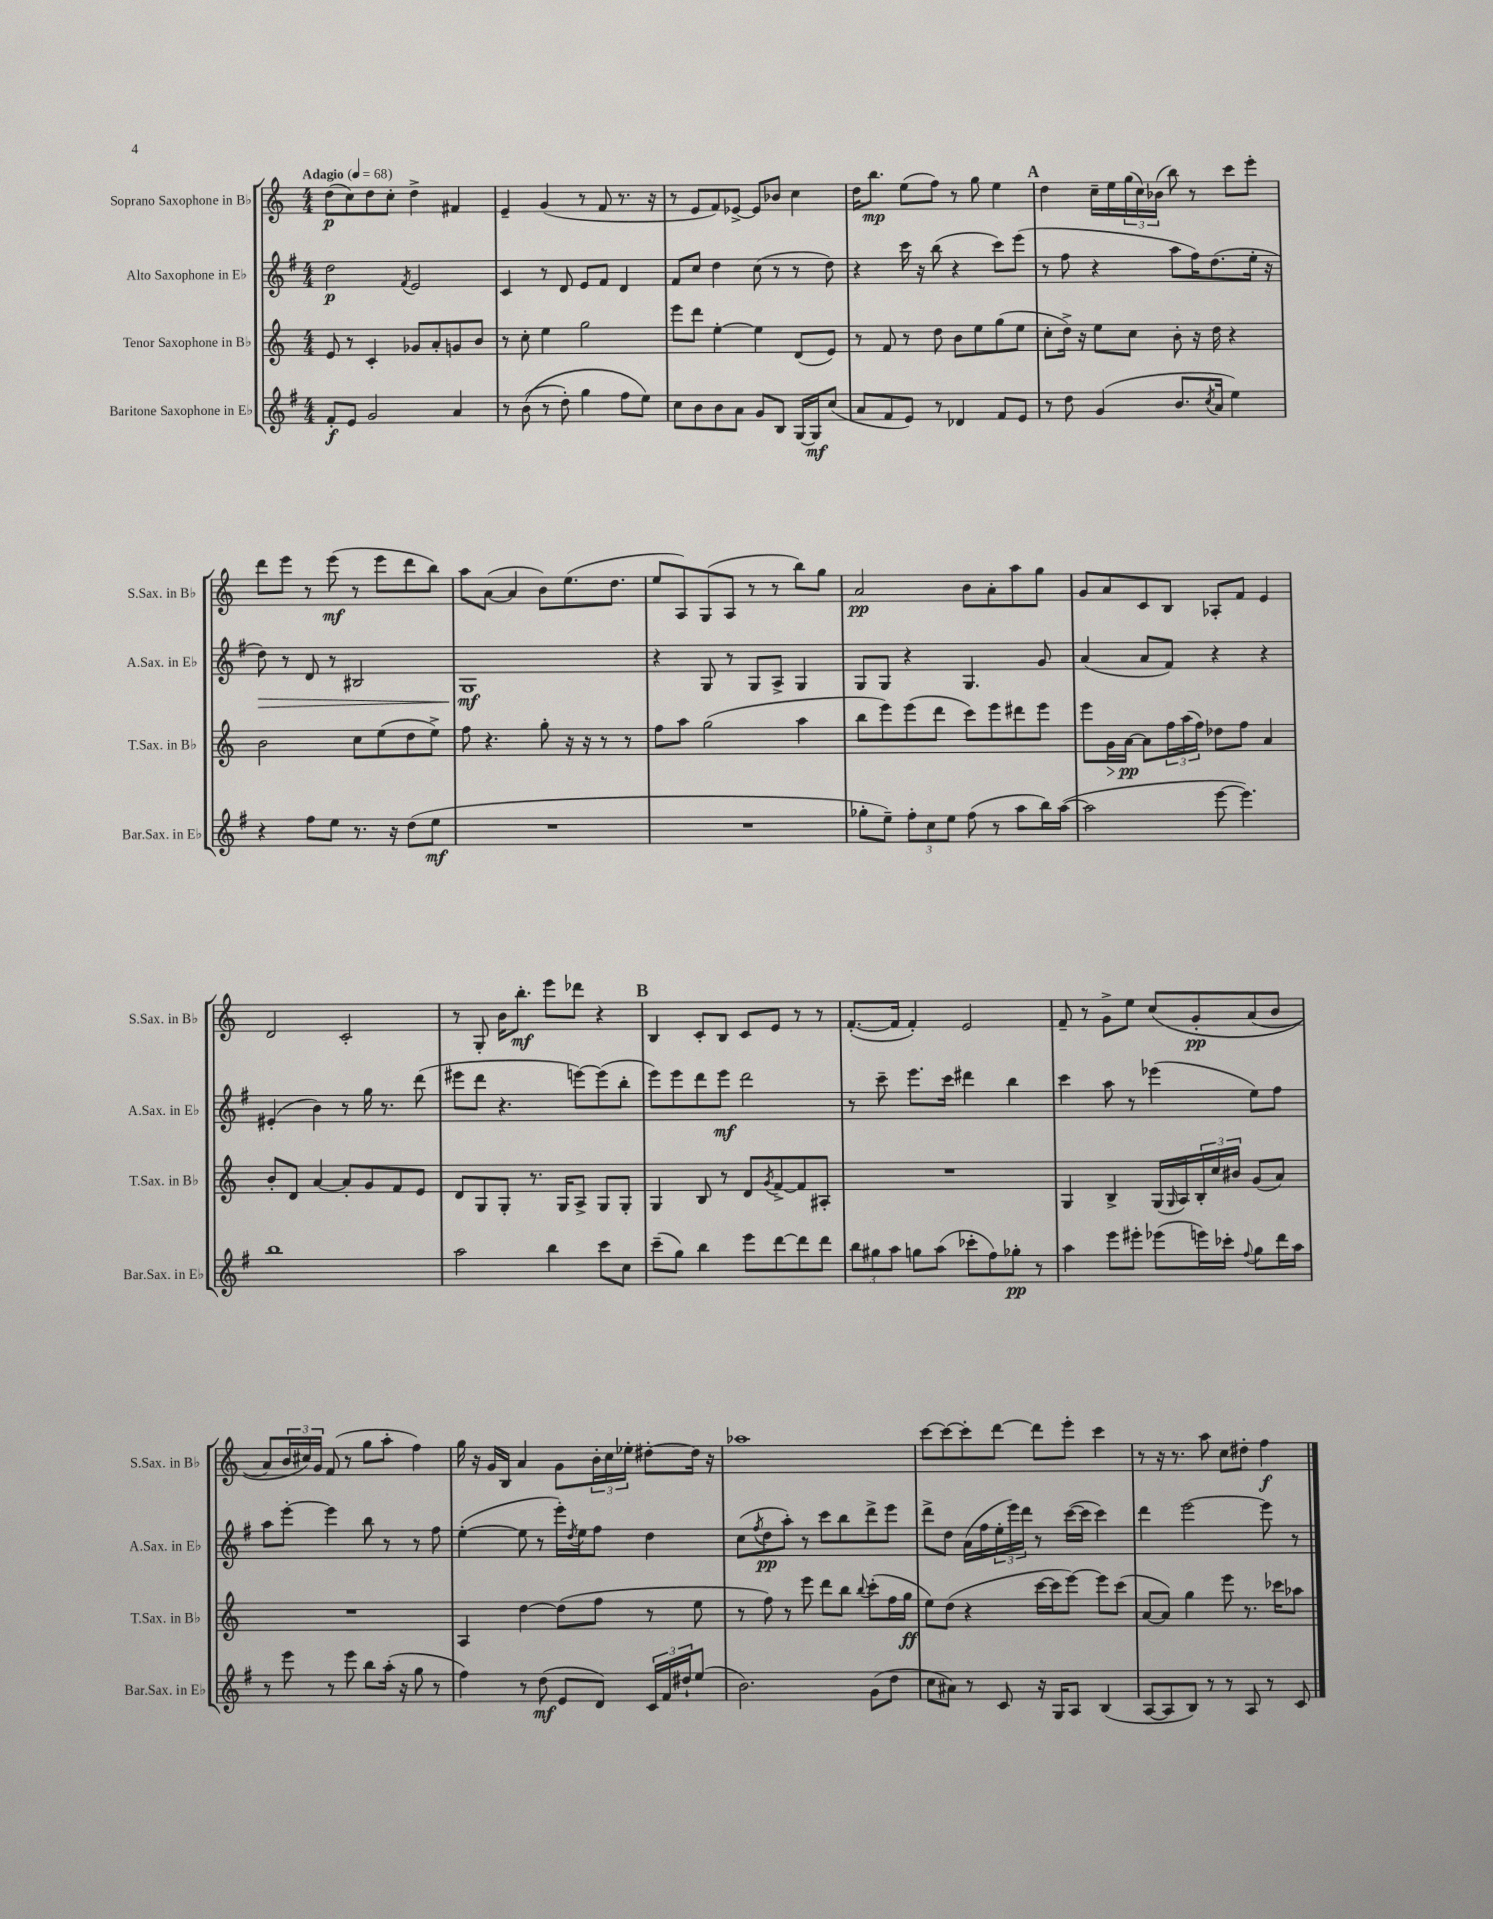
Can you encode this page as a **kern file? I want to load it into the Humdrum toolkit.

**kern	**dynam	**kern	**dynam	**kern	**dynam	**kern	**dynam
*part4	*part4	*part3	*part3	*part2	*part2	*part1	*part1
*staff4	*staff4	*staff3	*staff3	*staff2	*staff2	*staff1	*staff1
*I"Baritone Saxophone in E♭	*	*I"Tenor Saxophone in B♭	*	*I"Alto Saxophone in E♭	*	*I"Soprano Saxophone in B♭	*
*I'Bar.Sax. in E♭	*	*I'T.Sax. in B♭	*	*I'A.Sax. in E♭	*	*I'S.Sax. in B♭	*
*clefG2	*	*clefG2	*	*clefG2	*	*clefG2	*
*k[f#]	*	*k[]	*	*k[f#]	*	*k[]	*
*M4/4	*	*M4/4	*	*M4/4	*	*M4/4	*
*MM68	*	*MM68	*	*MM68	*	*MM68	*
=1	=1	=1	=1	=1	=1	=1	=1
!	!	!	!	!	!	!LO:TX:a:B:t=Adagio	!
8f#'/L	f	8e/	.	2dd\	p	(8dd\L	p
8e/J	.	8r	.	.	.	8cc\)	.
2g/	.	4c'/	.	.	.	8dd\	.
.	.	.	.	.	.	8cc'\J	.
.	.	.	.	8qf#/	.	.	.
.	.	8g-X/L	.	2e/	.	4dd^\	.
.	.	8a'/	.	.	.	.	.
4a/	.	8gn/	.	.	.	4f#X/	.
.	.	8b/J	.	.	.	.	.
=2	=2	=2	=2	=2	=2	=2	=2
8r	.	8r	.	4c/	.	4e~/	.
((8b\	.	8cc'\	.	.	.	.	.
8r	.	4ee\	.	8r	.	(4g/	.
8dd'\)	.	.	.	8d/	.	.	.
4gg\	.	2gg\	.	8e/L	.	8r	.
.	.	.	.	8f#/J	.	8f/	.
8ff#\L	.	.	.	4d/	.	8.r	.
8ee\J)	.	.	.	.	.	.	.
.	.	.	.	.	.	16r	.
=3	=3	=3	=3	=3	=3	=3	=3
8cc\L	.	8eee\L	.	8f#/L	.	8r	.
8b\	.	8ddd\J	.	8cc/J	.	8e/L	.
8b\	.	[4ee'\	.	4dd\	.	8f/)	.
8a\J	.	.	.	.	.	[8e-X^/J	.
8g/L	.	4ee\]	.	(8cc\	.	8e-/L]	.
8B/J	.	.	.	8r	.	8b-X/J	.
[16G/LL	.	(8d/L	.	8r	.	4cc\	.
16G/J]	mf	.	.	.	.	.	.
(8cc/J	.	8e/J)	.	8dd\)	.	.	.
=4	=4	=4	=4	=4	=4	=4	=4
8a/L	.	8r	.	4r	.	16dd\KL	.
.	.	.	.	.	.	8.bb\J	mp
8f#/	.	8f/	.	.	.	.	.
8e/J)	.	8r	.	16ccc\	.	(8ee\L	.
.	.	.	.	16r	.	.	.
8r	.	8dd\	.	(8bb\	.	8ff\J)	.
4d-X/	.	8b\L	.	4r	.	8r	.
.	.	8ee\	.	.	.	8gg\	.
8f#/L	.	(8gg\	.	8ccc\L)	.	4ee\	.
8e/J	.	8ee\J	.	(8eee\J	.	.	.
!!LO:REH:place=s1:t=A
=5	=5	=5	=5	=5	=5	=5	=5
8r	.	8cc'\L	.	8r	.	4dd\	.
8dd\	.	16dd^\Jk)	.	8ff#\	.	.	.
.	.	16r	.	.	.	.	.
(4g/	.	8ee\L	.	4r	.	16cc~\LL	.
.	.	.	.	.	.	16ee\	.
.	.	8cc\J	.	.	.	(24gg\	.
.	.	.	.	.	.	24cc\)	.
.	.	.	.	.	.	(24b-X\JJ	.
8.b/L	.	8b'\	.	8aa\L	.	8bb\)	.
.	.	16r	.	16ff#\K)	.	8r	.
8qcc/	.	.	.	.	.	.	.
16a/Jk	.	16dd\	.	(8.dd\	.	.	.
4ee\)	.	4r	.	.	.	8ccc\L	.
.	.	.	.	16ee'\Jk	.	8eee'\J	.
.	.	.	.	16r	.	.	.
!!LO:LB:g=z
=6	=6	=6	=6	=6	=6	=6	=6
!	!	!	!	!	!LO:HP:b	!	!
4r	.	2b\	.	8dd\)	>	8ddd\L	.
.	.	.	.	8r	.	8eee\J	.
8ff#\L	.	.	.	8d/	.	8r	.
8ee\J	.	.	.	8r	.	(8eee\	mf
8.r	.	8cc\L	.	2B#X/	.	8r	.
.	.	(8ee\	.	.	.	8eee\L	.
16r	.	.	.	.	.	.	.
(8dd\L	.	8dd\	.	.	.	8ddd\	.
8ee\J	mf	8ee^\J)	.	.	.	8bb\J)	.
=7	=7	=7	=7	=7	=7	=7	=7
1r	.	8ff\	.	1G	mf	8aa\L	.
.	.	4.r	.	.	.	([8a\J	.
.	.	.	.	.	.	4a/]	.
.	.	8gg'\	.	.	.	8b\L)	.
.	.	16r	.	.	.	(8.ee\	.
.	.	16r	.	.	.	.	.
.	.	8r	.	.	.	.	.
.	.	.	.	.	.	8.dd\J	.
.	.	8r	.	.	.	.	.
.	.	.	.	.	]	.	.
=8	=8	=8	=8	=8	=8	=8	=8
1r	.	8ff\L	.	4r	.	8ee/L	.
.	.	8aa\J	.	.	.	8A/)	.
.	.	(2gg\	.	8G/	.	(8G/	.
.	.	.	.	8r	.	8A/J	.
.	.	.	.	8G/L	.	8r	.
.	.	.	.	8A^/J	.	8r	.
.	.	4aa\	.	4G/	.	8bb\L)	.
.	.	.	.	.	.	8gg\J	.
=9	=9	=9	=9	=9	=9	=9	=9
8gg-X'\L	.	8bb\L	.	8G/L	.	2a/	pp
8ee~\J)	.	8eee\)	.	8G/J	.	.	.
12ff#'\L	.	(8eee\	.	4r	.	.	.
12cc\	.	.	.	.	.	.	.
.	.	8ddd\J	.	.	.	.	.
12ee\J	.	.	.	.	.	.	.
(8ff#\	.	8ccc\L)	.	4.G/	.	8b\L	.
8r	.	8eee\	.	.	.	8a'\	.
8aa\L	.	8ddd#X\	.	.	.	8aa\	.
16bb\L)	.	8eee\J	.	8g/	.	8gg\J	.
([16aa\JJ	.	.	.	.	.	.	.
=10	=10	=10	=10	=10	=10	=10	=10
2aa\]	.	8eee\L	.	(4a/	.	8g/L	.
!	!	!	!LO:HP:b	!	!	!	!
.	.	16g\L	>	.	.	8a/	.
.	.	[16a\JJ	pp	.	.	.	.
.	.	8a\L]	]	8a/L	.	8c/	.
.	.	24ff\L	.	8f#/J)	.	8B/J	.
.	.	(24aa\	.	.	.	.	.
.	.	24ff\JJ)	.	.	.	.	.
[8eee\	.	8dd-X\L	.	4r	.	8A-X'/L	.
4.eee\])	.	8ff\J	.	.	.	8f/J	.
.	.	4a/	.	4r	.	4e/	.
!!LO:LB:g=z
=11	=11	=11	=11	=11	=11	=11	=11
1bb	.	8b'/L	.	(4e#X'/	.	2d/	.
.	.	8d/J	.	.	.	.	.
.	.	[4a/	.	4b\)	.	.	.
.	.	8a'/L]	.	8r	.	2c'/	.
.	.	8g/	.	16gg\	.	.	.
.	.	.	.	8.r	.	.	.
.	.	8f/	.	.	.	.	.
.	.	8e/J	.	(8ddd\	.	.	.
=12	=12	=12	=12	=12	=12	=12	=12
2aa\	.	8d/L	.	8eee#X\L	.	8r	.
.	.	8G/	.	8ddd\J	.	8G'/	.
.	.	8G'/J	.	4.r	.	16b\KL	.
.	.	.	.	.	.	8.bb'\J	mf
.	.	8.r	.	.	.	.	.
4bb\	.	.	.	.	.	8eee\L	.
.	.	16G/KL	.	.	.	.	.
.	.	8A^/J	.	[8eeen\L)	.	8ddd-X\J	.
8ccc\L	.	8G/L	.	(8eee\]	.	4r	.
8cc\J	.	8G'/J	.	8bb'\J	.	.	.
!!LO:REH:place=s1:t=B
=13	=13	=13	=13	=13	=13	=13	=13
(8ccc~\L	.	4G/	.	8eee\L)	.	4B/	.
8gg\J)	.	.	.	8eee\	.	.	.
4bb\	.	8B/	.	8ddd\	.	8c'/L	.
.	.	8r	.	8eee\J	mf	8B/J	.
8eee\L	.	8d/L	.	2ddd\	.	8c/L	.
.	.	8qg/	.	.	.	.	.
[8ddd\	.	[8f^/	.	.	.	8e/J	.
8ddd\]	.	8f/]	.	.	.	8r	.
8ddd\J	.	8A#X'/J	.	.	.	8r	.
=14	=14	=14	=14	=14	=14	=14	=14
12bb\L	.	1r	.	8r	.	([8.f'/L	.
12gg#X\	.	.	.	.	.	.	.
.	.	.	.	8ccc~\	.	.	.
12aa\J	.	.	.	.	.	.	.
.	.	.	.	.	.	16f/Jk]	.
8ggn\L	.	.	.	8.eee\L	.	4f'/)	.
(8aa\J	.	.	.	.	.	.	.
.	.	.	.	16ccc\Jk	.	.	.
8ccc-X'\L	.	.	.	4ddd#X\	.	2e/	.
8ff#\)	.	.	.	.	.	.	.
8gg-X'\J	pp	.	.	4bb\	.	.	.
8r	.	.	.	.	.	.	.
=15	=15	=15	=15	=15	=15	=15	=15
4aa\	.	4G/	.	4ccc\	.	8f~/	.
.	.	.	.	.	.	8r	.
8eee\L	.	4B^/	.	8aa\	.	8g^\L	.
8eee#X'\J	.	.	.	8r	.	8ee\J	.
(8eee-X\L	.	(16G/LL	.	(4eee-X\	.	(8cc/L	.
.	.	16qqG/	.	.	.	.	.
.	.	16A/)	.	.	.	.	.
16eeen\L)	.	24B'/	.	.	.	8g'/	pp
.	.	24cc/	.	.	.	.	.
16ccc-X'\JJ	.	.	.	.	.	.	.
.	.	24b#X/JJ	.	.	.	.	.
8qqff#/	.	.	.	.	.	.	.
8gg\L	.	(8g/L	.	8ee\L)	.	(8a/	.
16ddd\L	.	8a/J)	.	8ff#\J	.	8b/J	.
16aa\JJ	.	.	.	.	.	.	.
!!LO:LB:g=z
=16	=16	=16	=16	=16	=16	=16	=16
8r	.	1r	.	8aa\L	.	8a/L)	.
8eee\	.	.	.	[8eee'\J	.	24b/L	.
.	.	.	.	.	.	24cc#X/)	.
.	.	.	.	.	.	24g/JJ	.
8r	.	.	.	4eee\]	.	(8f/	.
8eee\	.	.	.	.	.	8r	.
8bb\L	.	.	.	8bb\	.	8gg\L	.
(16aa'\Jk	.	.	.	8r	.	8aa'\J	.
16r	.	.	.	.	.	.	.
8gg\	.	.	.	8r	.	4ff\)	.
8r	.	.	.	8ff#\	.	.	.
=17	=17	=17	=17	=17	=17	=17	=17
4ff#\)	.	4A/	.	([4ee'\	.	16gg\	.
.	.	.	.	.	.	16r	.
.	.	.	.	.	.	16g/LL	.
.	.	.	.	.	.	16B/JJ	.
8r	.	[4dd\	.	8ee\]	.	4a/	.
(8dd\	mf	.	.	8r	.	.	.
8e/L	.	(8dd\L]	.	16eee'\LL)	.	8g\L	.
.	.	.	.	8qdd/	.	.	.
.	.	.	.	16ee\J	.	.	.
8d/J)	.	8ff\J	.	8ff#\J	.	24b'\L	.
.	.	.	.	.	.	24cc\	.
.	.	.	.	.	.	24ee-X'\JJ	.
24c/LL	.	8r	.	4dd\	.	[8dd#X'\L	.
24f#/	.	.	.	.	.	.	.
24dd#X`/J	.	.	.	.	.	.	.
(8ee/J	.	8ee\	.	.	.	16dd#\Jk]	.
.	.	.	.	.	.	16r	.
=18	=18	=18	=18	=18	=18	=18	=18
2.b\)	.	8r	.	(8cc\L	.	1aa-X	.
.	.	.	.	8qff#/	.	.	.
.	.	8ff\)	.	8dd\	pp	.	.
.	.	8r	.	8aa'\J)	.	.	.
.	.	8eee\	.	8r	.	.	.
.	.	8ddd\L	.	8ccc\L	.	.	.
.	.	8bb\J	.	8bb\	.	.	.
.	.	8qqbb/	.	.	.	.	.
(8g\L	.	(8ccc'\L	.	8ddd^\	.	.	.
8dd\J	.	16ff\L	.	8eee\J	.	.	.
.	.	16gg\JJ	ff	.	.	.	.
=19	=19	=19	=19	=19	=19	=19	=19
8cc\L	.	8ee\L)	.	8ddd^\L	.	[8ccc\L	.
8a#X\J)	.	(8dd\J	.	8dd\J	.	8ccc\_	.
8r	.	4r	.	(16a\LL	.	8ccc'\]	.
.	.	.	.	16ff#\	.	.	.
8c/	.	.	.	24ee'\	.	[8ddd\J	.
.	.	.	.	24eee\)	.	.	.
.	.	.	.	24ddd\JJ	.	.	.
16r	.	[16ccc\LL	.	8r	.	8ddd\L]	.
16G/KL	.	16ccc\J]	.	.	.	.	.
8A/J	.	[8eee\J)	.	([16ccc\LL	.	8eee'\J	.
.	.	.	.	16ccc\JJ]	.	.	.
(4B/	.	8eee\L]	.	4ccc\)	.	4ccc\	.
.	.	(8ccc\J	.	.	.	.	.
=20	=20	=20	=20	=20	=20	=20	=20
[8A/L	.	[8a/L	.	4ddd\	.	8r	.
8A/]	.	8a/J])	.	.	.	16r	.
.	.	.	.	.	.	8.r	.
8B/J)	.	4gg\	.	[2eee\	.	.	.
8r	.	.	.	.	.	8aa\	.
8r	.	8eee\	.	.	.	8cc\L	.
8A/	.	8.r	.	.	.	8dd#X'\J	.
8r	.	.	.	8eee\]	.	4ff\	f
.	.	16ccc-X\KL	.	.	.	.	.
8c/	.	8aa-X\J	.	8r	.	.	.
==	==	==	==	==	==	==	==
*-	*-	*-	*-	*-	*-	*-	*-
